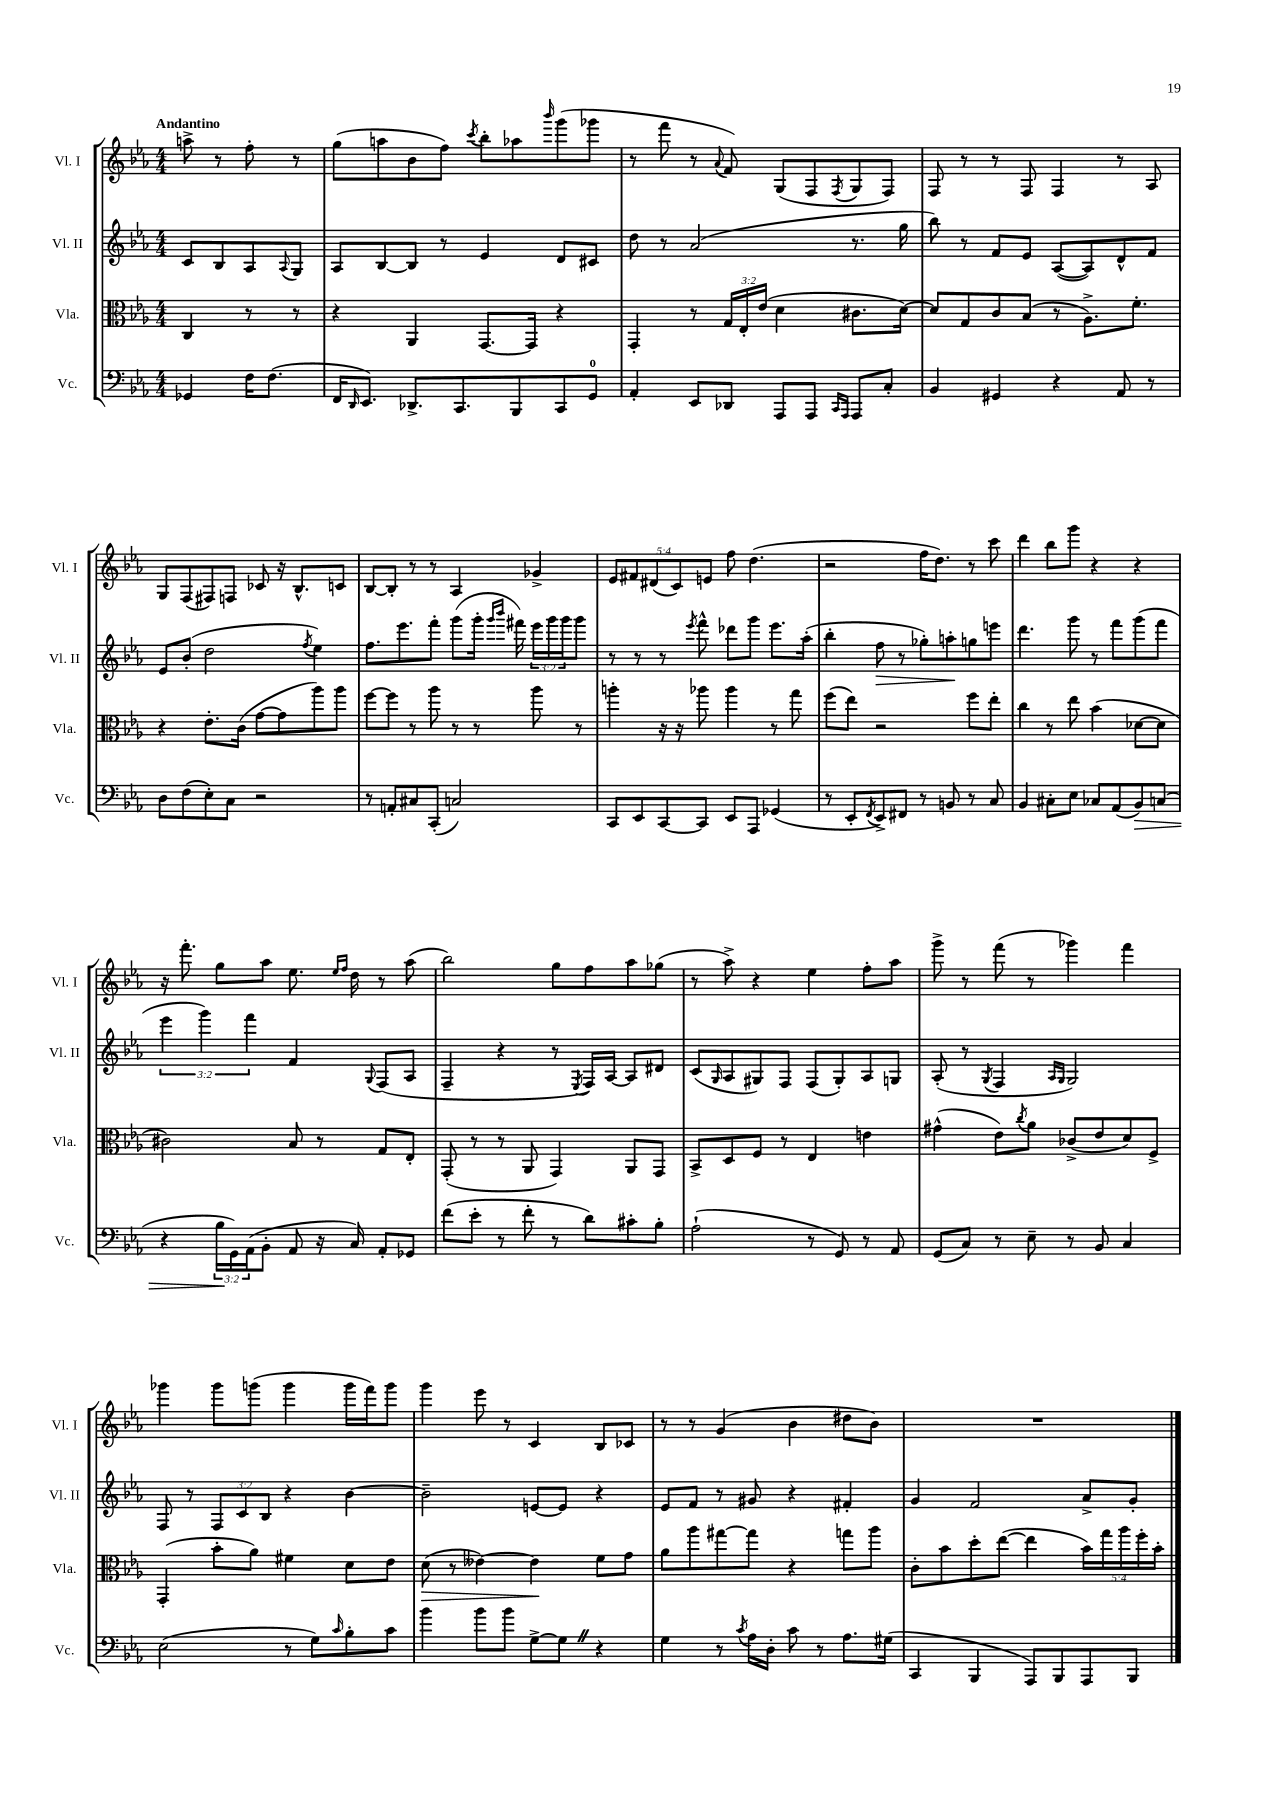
<<
\new StaffGroup <<
\new Staff = "s0" \with { instrumentName = "Vl. I" shortInstrumentName = "Vl. I" } {
    \clef treble \key ees \major \numericTimeSignature \time 4/4 \override Staff.TupletNumber.text = #tuplet-number::calc-fraction-text \partial 2 \tempo "Andantino"
    a''8-> r8 f''8-. r8 |
    g''8( a''8 bes'8 f''8) \acciaccatura { c'''8 } bes''8-. aes''8 \grace { bes'''16 } g'''8( ges'''8 |
    r8 f'''8 r8 \appoggiatura { aes'8 } f'8) g8( f8 \acciaccatura { f8 } g8 f8) |
    f8 r8 r8 f8 f4 r8 aes8 |
    g8 f8( fis8) f8 ces'8 r16 bes8.-^ c'8 |
    bes8~ bes8-. r8 r8 aes4 ges'4-> |
    \tuplet 5/4 { ees'8 fis'8 dis'8( c'8) e'8 } f''8 d''4.( |
    r2 f''16 d''8.) r8 c'''8 |
    d'''4 bes''8 g'''8 r4 r4 |
    r16 f'''8.-. g''8 aes''8 ees''8. \grace { ees''16 f''16 } d''16 r8 aes''8( |
    bes''2) g''8 f''8 aes''8 ges''8( |
    r8 aes''8->) r4 ees''4 f''8-. aes''8 |
    g'''8-> r8 f'''8( r8 ges'''4) f'''4 |
    ges'''4 ges'''8 g'''8( g'''4 g'''16 f'''16) g'''8 |
    g'''4 ees'''8 r8 c'4 bes8 ces'8 |
    r8 r8 g'4( bes'4 dis''8 bes'8) |
    R1 \bar "|." |
}
\new Staff = "s1" \with { instrumentName = "Vl. II" shortInstrumentName = "Vl. II" } {
    \clef treble \key ees \major \numericTimeSignature \time 4/4 \override Staff.TupletNumber.text = #tuplet-number::calc-fraction-text \partial 2
    c'8 bes8 aes8 \appoggiatura { aes8 } g8 |
    aes8 bes8~ bes8 r8 ees'4 d'8 cis'8 |
    d''8 r8 aes'2( r8. g''16 |
    bes''8) r8 f'8 ees'8 aes8~( aes8) d'8-^ f'8 |
    ees'8 bes'8-.( d''2 \acciaccatura { f''8 } ees''4) |
    f''8. ees'''8. f'''8-. g'''8( g'''16-. \grace { g'''16 bes'''16 } fis'''16) \tuplet 3/2 { ees'''16 g'''16 g'''16 } g'''8 |
    r8 r8 r8 \acciaccatura { ees'''8 } f'''8-^ des'''8 g'''8 ees'''8. aes''16-.( |
    bes''4-. f''8\> r8 ges''8-.) a''8-.\! g''8 e'''8 |
    d'''4. g'''8 r8 f'''8 g'''8( f'''8 |
    \tuplet 3/2 { ees'''4 g'''4) f'''4 } f'4 \appoggiatura { g8 } f8( aes8 |
    f4-- r4 r8 \acciaccatura { ees8 } f16) aes16~ aes8 dis'8 |
    c'8( \grace { g16 } aes8 gis8) f8 f8( gis8-.) aes8 g8 |
    aes8-.( r8 \acciaccatura { g8 } f4 \grace { aes16 g16 } g2) |
    f8 r8 \tuplet 3/2 { f8 c'8 bes8 } r4 bes'4~ |
    bes'2-- e'8~ e'8 r4 |
    ees'8 f'8 r8 gis'8 r4 fis'4-. |
    g'4 f'2 aes'8-> g'8-. \bar "|." |
}
\new Staff = "s2" \with { instrumentName = "Vla." shortInstrumentName = "Vla." } {
    \clef alto \key ees \major \numericTimeSignature \time 4/4 \override Staff.TupletNumber.text = #tuplet-number::calc-fraction-text \partial 2
    c4 r8 r8 |
    r4 aes,4 g,8.~ g,16 r4 |
    g,4-. r8 \tuplet 3/2 { g16 ees16-. ees'16( } d'4 cis'8. d'16~) |
    d'8 g8 c'8 bes8( r8 aes8.->) f'8.-. |
    r4 ees'8.-. c'16( g'8~ g'8 aes''8) aes''8 |
    f''8~ f''8 r8 aes''8 r8 r8 aes''8 r8 |
    a''4-. r16 r16 aes''8 aes''4 r8 g''8 |
    f''8( ees''8) r2 f''8 ees''8-. |
    c''4 r8 ees''8 bes'4( des'8~ des'8 |
    cis'2) bes8 r8 g8 ees8-. |
    g,8-.( r8 r8 aes,8 g,4) aes,8 g,8 |
    bes,8-> d8 f8 r8 ees4 e'4 |
    gis'4-^( ees'8) \acciaccatura { c''8 } aes'8 ces'8->( ees'8 d'8) f8-> |
    g,4-.( bes'8-. aes'8) fis'4 d'8 ees'8 |
    d'8\>( r8 eeses'4~) eeses'4\! f'8 g'8 |
    aes'8 aes''8 gis''8~ gis''8 r4 g''8 aes''8 |
    c'8-. bes'8 d''8-. ees''8~( ees''4 \tuplet 5/4 { bes'16) g''16 aes''16 f''16-. bes'16-. } \bar "|." |
}
\new Staff = "s3" \with { instrumentName = "Vc." shortInstrumentName = "Vc." } {
    \clef bass \key ees \major \numericTimeSignature \time 4/4 \override Staff.TupletNumber.text = #tuplet-number::calc-fraction-text \partial 2
    ges,4 f16 f8.( |
    f,16 \grace { d,16 } ees,8.) des,8.-> c,8. bes,,8 c,8 g,8-0 |
    aes,4-. ees,8 des,8 aes,,8 aes,,8 \grace { c,16 aes,,16 } aes,,8 c8-. |
    bes,4 gis,4 r4 aes,8 r8 |
    d8 f8( ees8-.) c8 r2 |
    r8 a,8-. cis8 c,8-.( c2) |
    c,8 ees,8 c,8~ c,8 ees,8 aes,,8 ges,4( |
    r8 ees,8-. \acciaccatura { f,8 } ees,8->) fis,8 r8 b,8 r8 c8 |
    bes,4 cis8-. ees8 ces8 aes,8( bes,8\>) c8( |
    r4 \tuplet 3/2 { bes16\! g,16) aes,16( } bes,8-. aes,8 r16 c16) aes,8-. ges,8 |
    f'8( ees'8-. r8 f'8-. r8 d'8) cis'8-. bes8-. |
    aes2-!( r8 g,8) r8 aes,8 |
    g,8( c8) r8 ees8-- r8 bes,8 c4 |
    ees2( r8 g8) \grace { c'16 } bes8-. c'8 |
    bes'4 bes'8 bes'8 g8~-> g8 \once \override BreathingSign.text = \markup { \musicglyph "scripts.caesura.straight" } \breathe r4 |
    g4 r8 \acciaccatura { c'8 } aes16 d16-. c'8 r8 aes8. gis16( |
    c,4 bes,,4 aes,,8) bes,,8 aes,,8 bes,,8 \bar "|." |
}
>>
>>
\layout { \context { \Score \remove "Bar_number_engraver" } }
